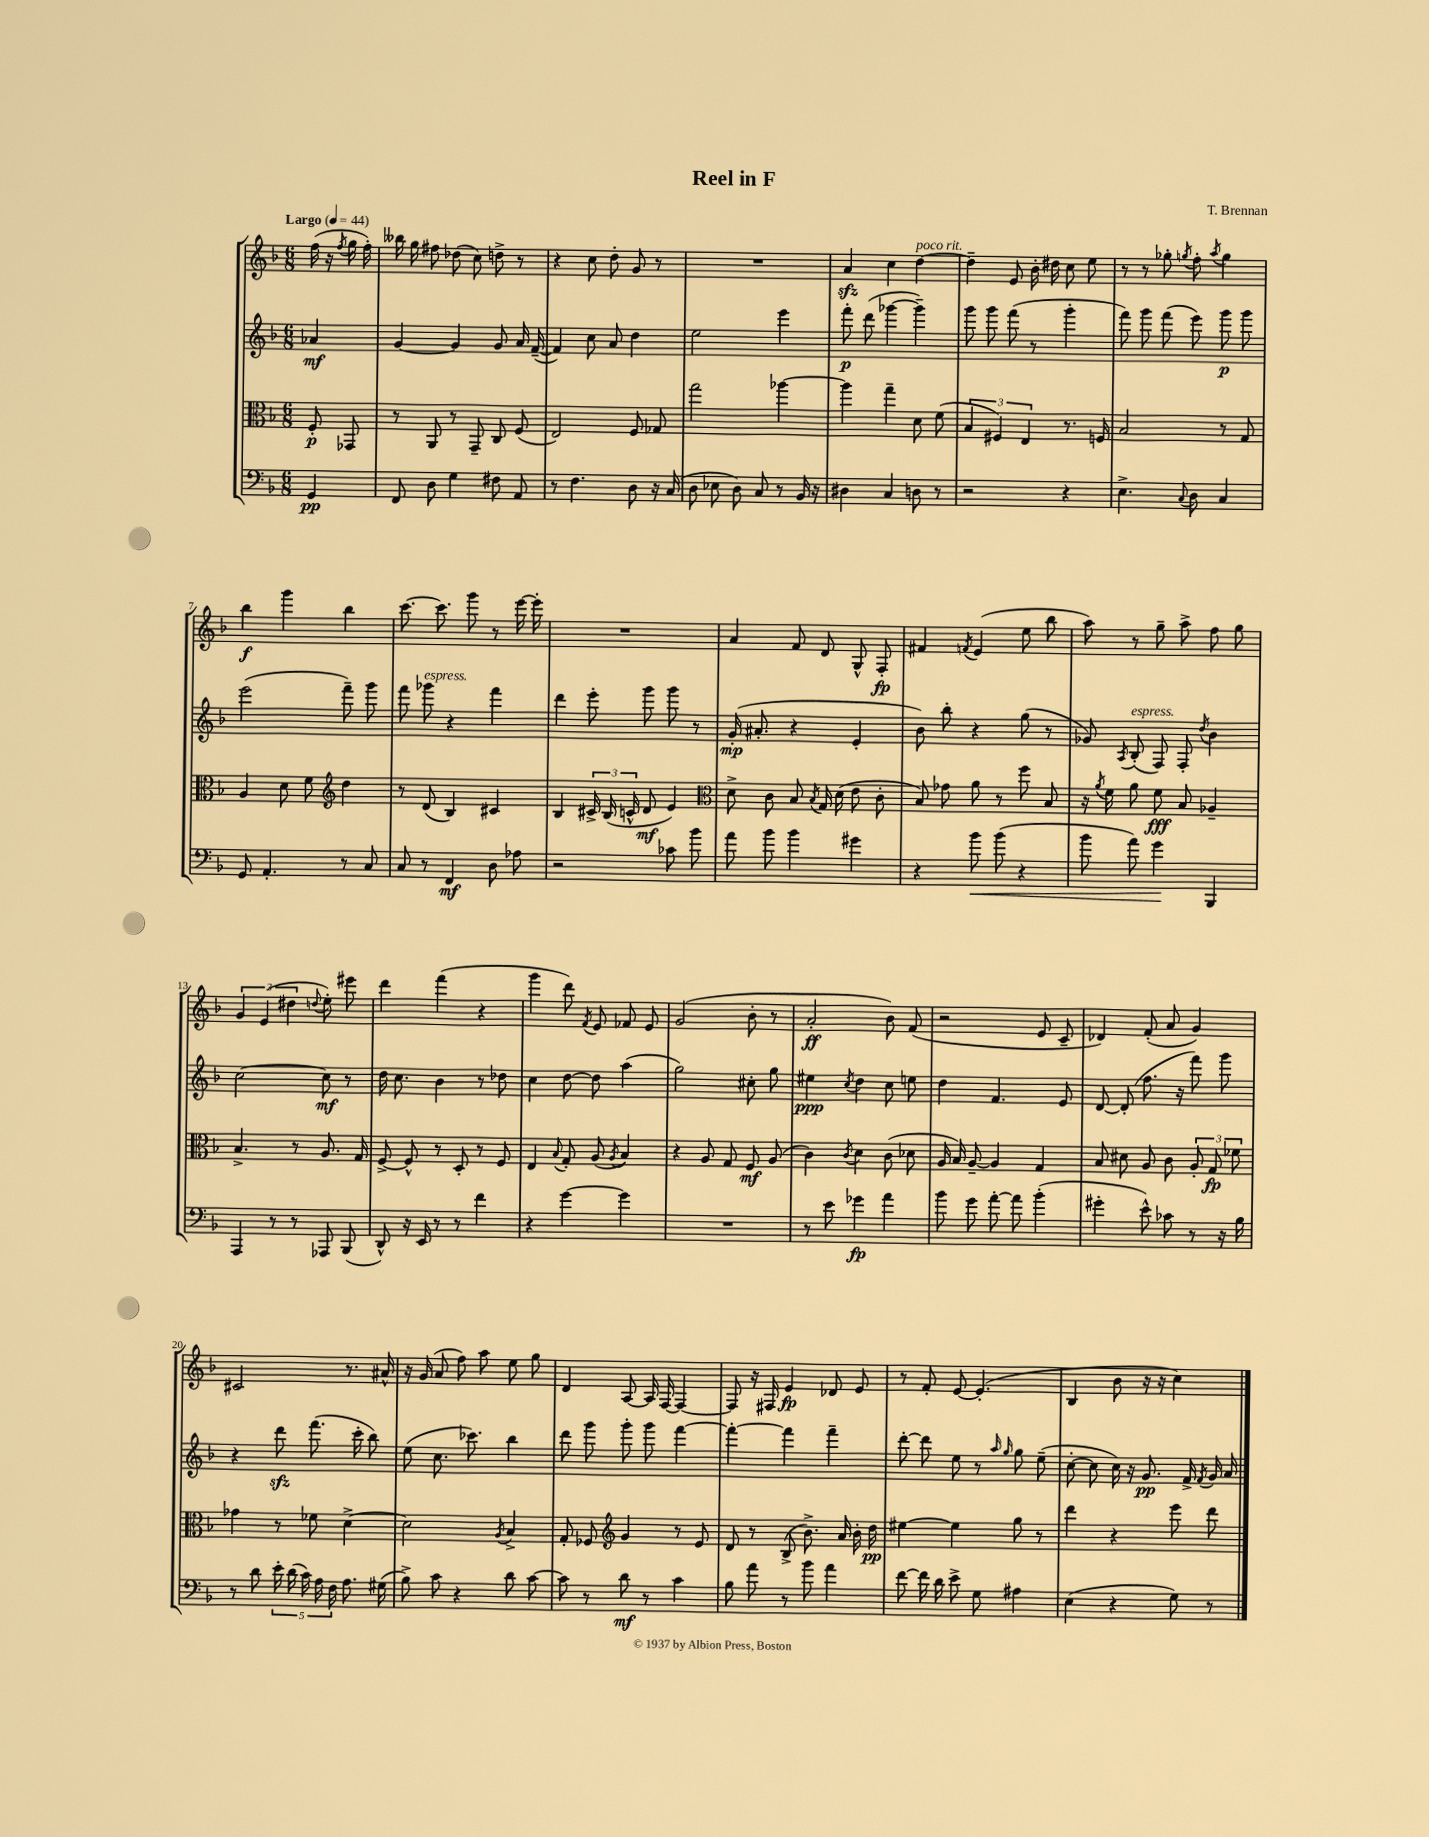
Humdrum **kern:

**kern	**dynam	**kern	**dynam	**kern	**dynam	**kern	**dynam
*part4	*part4	*part3	*part3	*part2	*part2	*part1	*part1
*staff4	*staff4	*staff3	*staff3	*staff2	*staff2	*staff1	*staff1
*clefF4	*	*clefC3	*	*clefG2	*	*clefG2	*
*k[b-]	*	*k[b-]	*	*k[b-]	*	*k[b-]	*
*M6/8	*	*M6/8	*	*M6/8	*	*M6/8	*
*MM44	*	*MM44	*	*MM44	*	*MM44	*
=	=	=	=	=	=	=	=
!	!	!	!	!	!	!LO:TX:a:B:t=Largo	!
4GG/	pp	8F'/	p	4a-X/	mf	(16ff\	.
.	.	.	.	.	.	16r	.
.	.	.	.	.	.	8qff/	.
.	.	8GG-X/	.	.	.	16gg\	.
.	.	.	.	.	.	16ff'\)	.
=1	=1	=1	=1	=1	=1	=1	=1
8FF/	.	8r	.	[4g/	.	16bb--X\	.
.	.	.	.	.	.	16gg\	.
8D\	.	8AA/	.	.	.	8ff#X\	.
4G\	.	8r	.	4g/]	.	(8dd-X\	.
.	.	8GG~/	.	.	.	8cc\)	.
8F#X\	.	8C/	.	8g/	.	8ddn^\	.
8AA/	.	(8F/	.	16a/	.	8r	.
.	.	.	.	([16f~/	.	.	.
=2	=2	=2	=2	=2	=2	=2	=2
8r	.	2E/)	.	4f/])	.	4r	.
4.F\	.	.	.	.	.	.	.
.	.	.	.	8cc\	.	8cc\	.
.	.	.	.	8a/	.	8dd'\	.
8D\	.	8F/	.	4dd\	.	8g/	.
16r	.	8G-X/	.	.	.	8r	.
(16C/	.	.	.	.	.	.	.
=3	=3	=3	=3	=3	=3	=3	=3
8D\	.	2gg\	.	2ee\	.	2.r	.
8E-X\	.	.	.	.	.	.	.
8D\)	.	.	.	.	.	.	.
8C/	.	.	.	.	.	.	.
8r	.	[4aa-X\	.	4eee\	.	.	.
16BB-/	.	.	.	.	.	.	.
16r	.	.	.	.	.	.	.
=4	=4	=4	=4	=4	=4	=4	=4
4D#X\	.	4aa-\]	.	8fff'\	p	4azz/	.
.	.	.	.	(8ddd\	.	.	.
4C/	.	4gg~\	.	[4ggg-X\	.	4cc\	.
!	!	!	!	!	!	!LO:TX:a:i:t=poco rit.	!
8Dn\	.	8d\	.	4ggg-~\])	.	[4dd\	.
8r	.	(8f\	.	.	.	.	.
=5	=5	=5	=5	=5	=5	=5	=5
2r	.	6B-/	.	8ggg\	.	4dd~\]	.
.	.	.	.	8ggg\	.	.	.
.	.	6F#X/)	.	.	.	.	.
.	.	.	.	(8fff\	.	8e/	.
.	.	6E/	.	.	.	.	.
.	.	.	.	8r	.	16b-'\	.
.	.	.	.	.	.	16dd#X\	.
4r	.	8.r	.	4ggg'\	.	8cc\	.
.	.	.	.	.	.	8ee\	.
.	.	16Fn/	.	.	.	.	.
=6	=6	=6	=6	=6	=6	=6	=6
4.E^\	.	2B-/	.	8fff\)	.	8r	.
.	.	.	.	8ggg\	.	8r	.
.	.	.	.	(8fff\	.	8gg-X'\	.
8qqC/	.	.	.	.	.	8qggn/	.
8D\	.	.	.	8eee\)	.	8ff'\	.
.	.	.	.	.	.	8qaa/	.
4C/	.	8r	.	8ggg\	p	4gg\	.
.	.	8G/	.	8ggg\	.	.	.
!!LO:LB:g=z
=7	=7	=7	=7	=7	=7	=7	=7
8GG/	.	4A/	.	(2eee\	.	4bb-\	f
4.AA'/	.	.	.	.	.	.	.
.	.	8d\	.	.	.	4ggg\	.
.	.	8f\	.	.	.	.	.
*	*	*clefG2	*	*	*	*	*
8r	.	4dd\	.	8fff~\)	.	4bb-\	.
8C/	.	.	.	8ggg\	.	.	.
=8	=8	=8	=8	=8	=8	=8	=8
8C/	.	8r	.	8fff\	.	[8.ccc\	.
!	!	!	!	!LO:TX:a:i:t=espress.	!	!	!
8r	.	(8d/	.	8ggg-X\	.	.	.
.	.	.	.	.	.	8.ccc\]	.
4FF/	mf	4B-/)	.	4r	.	.	.
.	.	.	.	.	.	8ggg\	.
8D\	.	4c#X/	.	4fff\	.	8r	.
8A-X\	.	.	.	.	.	[16eee\	.
.	.	.	.	.	.	16eee'\]	.
=9	=9	=9	=9	=9	=9	=9	=9
2r	.	4B-/	.	4ddd\	.	2.r	.
.	.	24c#X^/	.	8eee'\	.	.	.
.	.	(24B-/	.	.	.	.	.
.	.	24cn^^/	.	.	.	.	.
.	.	8d/	mf	8ggg\	.	.	.
8c-X\	.	4e/)	.	8ggg\	.	.	.
8b-\	.	.	.	8r	.	.	.
=10	=10	=10	=10	=10	=10	=10	=10
*	*	*clefC3	*	*	*	*	*
8a\	.	8d^\	.	(16g'/	mp	4a/	.
.	.	.	.	8.a#X'/	.	.	.
8b-\	.	8c\	.	.	.	.	.
4b-\	.	8B-/	.	4r	.	8f/	.
.	.	8qB-/	.	.	.	.	.
.	.	16G/	.	.	.	8d/	.
.	.	(16d\	.	.	.	.	.
4g#X\	.	8e\	.	4e'/	.	8G^^/	.
.	.	8c'\	.	.	.	8F'/	fp
=11	=11	=11	=11	=11	=11	=11	=11
4r	.	8B-/)	.	8b-\)	.	4f#X/	.
.	.	8g-X\	.	8bb-'\	.	.	.
.	.	.	.	.	.	8qfn/	.
!	!LO:HP:b	!	!	!	!	!	!
8b-\	<	8a\	.	4r	.	(4e/	.
(8b-\	.	8r	.	.	.	.	.
4r	.	8ff\	.	(8gg\	.	8ee\	.
.	.	8B-/	.	8r	.	8bb-\	.
=12	=12	=12	=12	=12	=12	=12	=12
8b-\	.	16r	.	8g-X/)	.	8aa\)	.
.	.	8qa/	.	.	.	.	.
.	.	16f\	.	.	.	.	.
.	.	.	.	8qA/	.	.	.
!	!	!	!	!LO:TX:a:i:t=espress.	!	!	!
8a\)	.	8a\	.	(8B-'/	.	8r	.
4g\	.	8f\	fff	8F/)	.	8gg~\	.
.	.	8B-/	.	8F'/	.	8aa^\	.
.	.	.	.	8qdd/	.	.	.
4BBB-/	[	4A-X~/	.	4b-\	.	8ff\	.
.	.	.	.	.	.	8gg\	.
!!LO:LB:g=z
=13	=13	=13	=13	=13	=13	=13	=13
4AAA/	.	4.B-^/	.	[2cc\	.	6g/	.
.	.	.	.	.	.	(6e/	.
8r	.	.	.	.	.	.	.
.	.	.	.	.	.	6dd#X\	.
8r	.	8r	.	.	.	.	.
.	.	.	.	.	.	8qqddn/	.
8AAA-X/	.	8.A/	.	8cc\]	mf	8ee'\)	.
(8BBB-/	.	.	.	8r	.	8eee#X\	.
.	.	16G/	.	.	.	.	.
=14	=14	=14	=14	=14	=14	=14	=14
8DD^^/)	.	[8F^/	.	16dd\	.	4ddd\	.
.	.	.	.	8.cc\	.	.	.
16r	.	8F^^/]	.	.	.	.	.
16EE/	.	.	.	.	.	.	.
8r	.	8r	.	4b-\	.	(4fff\	.
8r	.	8D'/	.	.	.	.	.
4f\	.	8r	.	8r	.	4r	.
.	.	8F/	.	8dd-X\	.	.	.
=15	=15	=15	=15	=15	=15	=15	=15
4r	.	4E/	.	4cc\	.	4ggg\	.
.	.	8qqB-/	.	.	.	.	.
[4g\	.	8G'/	.	[8dd\	.	8ddd\)	.
.	.	.	.	.	.	8qf/	.
.	.	(8A/	.	8dd\]	.	8e/	.
.	.	8qA/	.	.	.	.	.
4g\]	.	4B-/)	.	(4aa\	.	8f-X/	.
.	.	.	.	.	.	8e/	.
=16	=16	=16	=16	=16	=16	=16	=16
2.r	.	4r	.	2gg\)	.	(2g/	.
.	.	8A/	.	.	.	.	.
.	.	8G/	.	.	.	.	.
.	.	8F/	mf	8cc#X'\	.	8b-'\	.
.	.	(8A/	.	8gg\	.	8r	.
=17	=17	=17	=17	=17	=17	=17	=17
8r	.	4c\)	.	4ee#X\	ppp	2a'/	ff
8e\	.	.	.	.	.	.	.
.	.	8qc/	.	8qcc/	.	.	.
4g-X\	fp	4d\	.	4dd\	.	.	.
4a\	.	(8c\	.	8cc\	.	8b-\)	.
.	.	8d-X\	.	8een\	.	(8f/	.
=18	=18	=18	=18	=18	=18	=18	=18
8b-\	.	16A/	.	4dd\	.	2r	.
.	.	16B-/)	.	.	.	.	.
8g\	.	[8A~/	.	.	.	.	.
[8a'\	.	4A/]	.	4.f/	.	.	.
8a\]	.	.	.	.	.	.	.
(4b-'\	.	4G/	.	.	.	8e/	.
.	.	.	.	8e/	.	8c~/	.
=19	=19	=19	=19	=19	=19	=19	=19
4g#X'\	.	8B-/	.	[8d/	.	4d-X/)	.
.	.	8d#X\	.	(8d'/]	.	.	.
8e^^\)	.	8A/	.	8.ff\	.	(8f'/	.
8c-X\	.	8c\	.	.	.	8a/	.
.	.	.	.	16r	.	.	.
8r	.	12A'/	.	8fff\)	.	4g/)	.
.	.	12G/	fp	.	.	.	.
16r	.	.	.	8ggg\	.	.	.
.	.	12f-X\	.	.	.	.	.
16B-\	.	.	.	.	.	.	.
!!LO:LB:g=z
=20	=20	=20	=20	=20	=20	=20	=20
8r	.	4g-X\	.	4r	.	2c#X/	.
8d\	.	.	.	.	.	.	.
20e'\	.	8r	.	8dddzz\	.	.	.
(20d\	.	.	.	.	.	.	.
20c\)	.	.	.	.	.	.	.
.	.	8f-X\	.	(8.fff\	.	.	.
20A\	.	.	.	.	.	.	.
20F\	.	.	.	.	.	.	.
8.A\	.	[4d^\	.	.	.	8.r	.
.	.	.	.	16ccc'\	.	.	.
.	.	.	.	8bb-\)	.	.	.
(16G#X\	.	.	.	.	.	16a#X^^/	.
=21	=21	=21	=21	=21	=21	=21	=21
8B-^\)	.	2d\]	.	(8ee\	.	16r	.
.	.	.	.	.	.	(16g/	.
8c\	.	.	.	8.cc\	.	8a/	.
4r	.	.	.	.	.	8ff\)	.
.	.	.	.	8.ccc-X\)	.	.	.
.	.	.	.	.	.	8aa\	.
.	.	8qA/	.	.	.	.	.
8d\	.	4B-^/	.	4bb-\	.	8ee\	.
[8c\	.	.	.	.	.	8gg\	.
=22	=22	=22	=22	=22	=22	=22	=22
8c\]	.	8G'/	.	8ddd\	.	4d/	.
8r	.	8F-X/	.	8ggg\	.	.	.
*	*	*clefG2	*	*	*	*	*
8d\	mf	4g/	.	8ggg'\	.	[8A/	.
8r	.	.	.	8ggg\	.	16A/]	.
.	.	.	.	.	.	[16F/	.
4c\	.	8r	.	[4fff\	.	4F/_	.
.	.	8e/	.	.	.	.	.
=23	=23	=23	=23	=23	=23	=23	=23
8B-\	.	8d/	.	4fff'\_	.	8F/]	.
8a\	.	8r	.	.	.	16r	.
.	.	.	.	.	.	16F#X/	.
8r	.	(8B-^/	.	4fff\]	.	4e/	fp
8b-\	.	8.b-^\)	.	.	.	.	.
4a\	.	.	.	4fff~\	.	8d-X/	.
.	.	16a/	.	.	.	.	.
.	.	16b-'\	.	.	.	8e/	.
.	.	16dd\	pp	.	.	.	.
=24	=24	=24	=24	=24	=24	=24	=24
[8f\	.	[4ee#X\	.	[8ddd'\	.	8r	.
16f\]	.	.	.	8ddd\]	.	8f'/	.
16d\	.	.	.	.	.	.	.
8e^\	.	4ee#\]	.	8ee\	.	[8e/	.
8G\	.	.	.	8r	.	(4.e'/]	.
.	.	.	.	16qqaa/	.	.	.
.	.	.	.	16qqgg/	.	.	.
4A#X\	.	8gg\	.	8gg\	.	.	.
.	.	8r	.	(8ee~\	.	.	.
=25	=25	=25	=25	=25	=25	=25	=25
(4E\	.	4ddd\	.	[8cc'\	.	4B-/	.
.	.	.	.	8cc\]	.	.	.
4r	.	4r	.	16cc\)	.	8b-\	.
.	.	.	.	16r	.	.	.
.	.	.	.	8.g/	pp	16r	.
.	.	.	.	.	.	16r	.
8G\)	.	8eee\	.	.	.	4cc\)	.
.	.	.	.	16f^/	.	.	.
.	.	.	.	8qf/	.	.	.
8r	.	8ddd\	.	16g/	.	.	.
.	.	.	.	16a/	.	.	.
==	==	==	==	==	==	==	==
*-	*-	*-	*-	*-	*-	*-	*-
